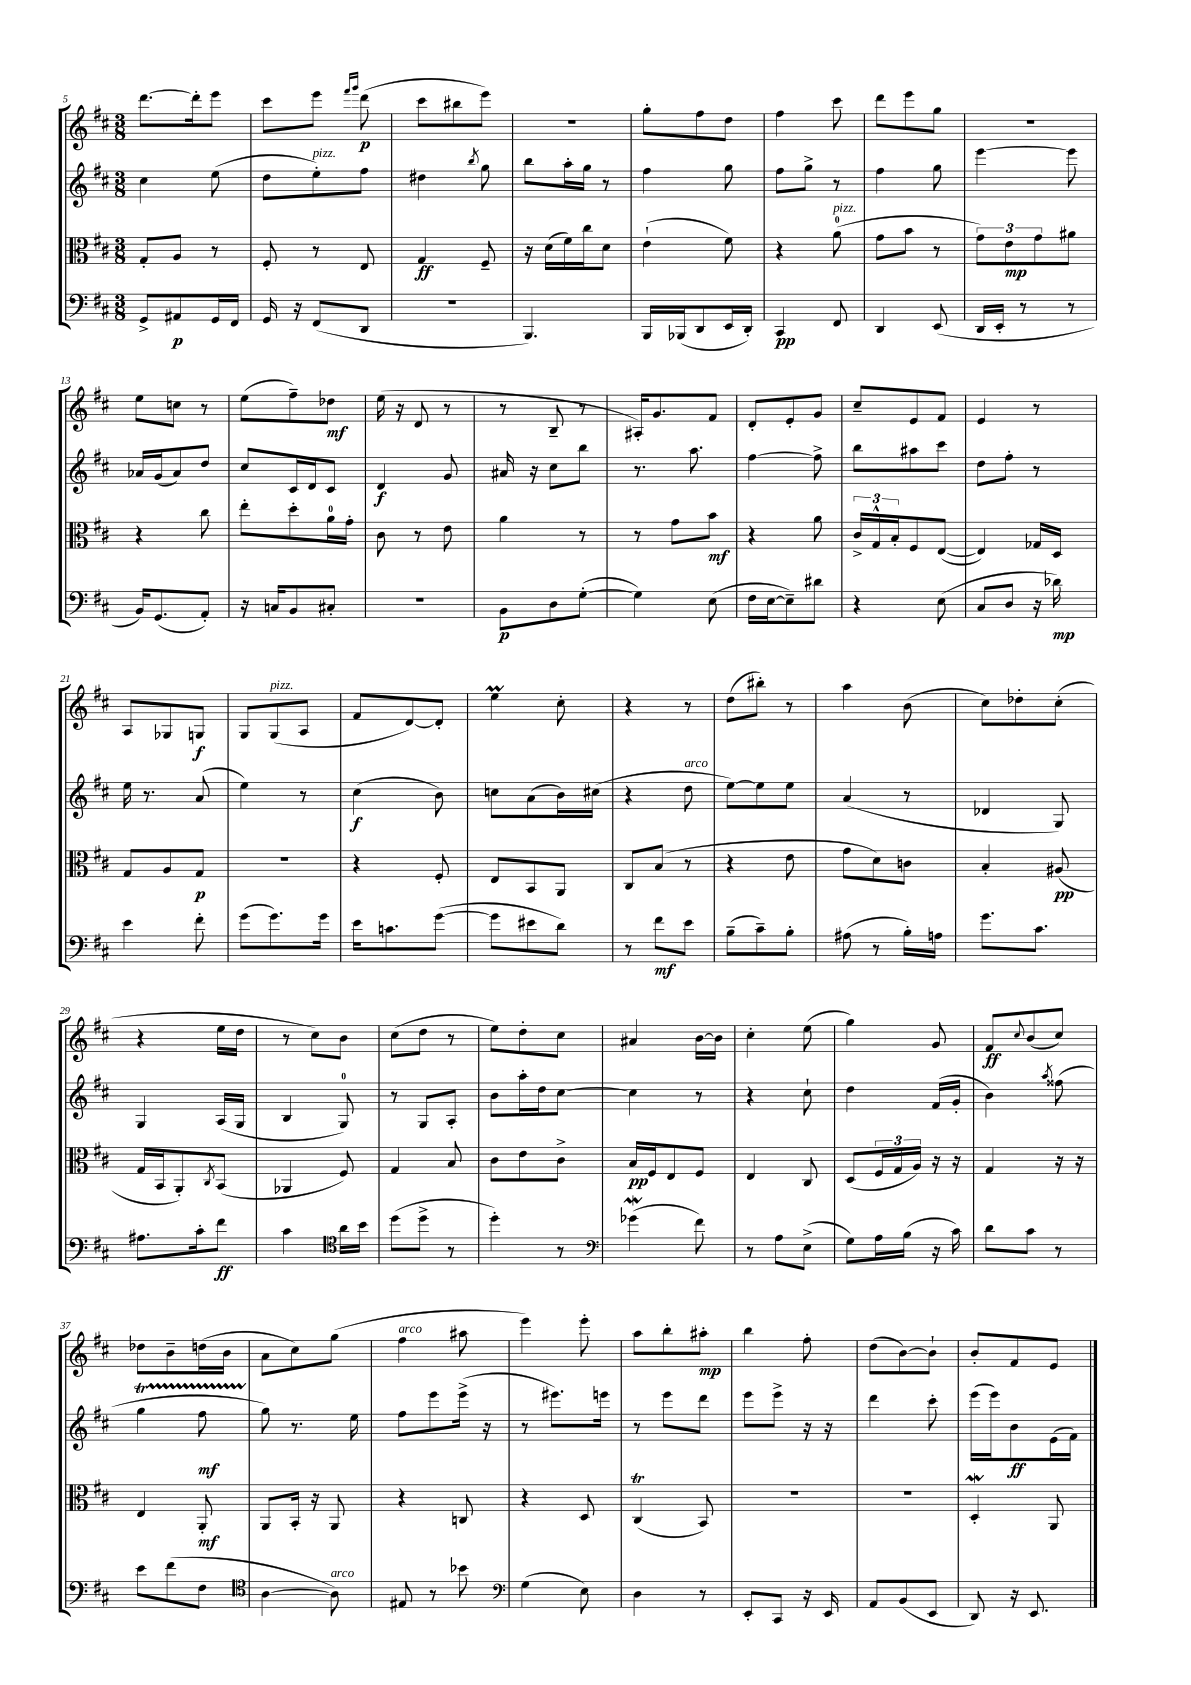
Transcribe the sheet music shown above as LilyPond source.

<<
\new StaffGroup <<
\new Staff = "s0" {
    \clef treble \key d \major \numericTimeSignature \time 3/8
    d'''8.~ d'''16-. e'''8 |
    cis'''8 e'''8 \grace { fis'''16 g'''16 } d'''8\p( |
    cis'''8 bis''8 e'''8) |
    R4. |
    g''8-. fis''8 d''8 |
    fis''4 cis'''8 |
    d'''8 e'''8 g''8 |
    r4. |
    e''8 c''8 r8 |
    e''8( fis''8--) des''8\mf |
    e''16( r16 d'8 r8 |
    r8 b8-- r8 |
    ais16-.) g'8. fis'8 |
    d'8-. e'8-. g'8 |
    cis''8-- e'8 fis'8 |
    e'4 r8 |
    a8 ges8 g8\f |
    g8 g8^\markup { \italic "pizz." }( a8 |
    fis'8 d'8~) d'8-. |
    e''4\prall cis''8-. |
    r4 r8 |
    d''8( bis''8-.) r8 |
    a''4 b'8( |
    cis''8) des''8-. cis''8-.( |
    r4 e''16 d''16 |
    r8 cis''8) b'8 |
    cis''8( d''8 r8 |
    e''8) d''8-. cis''8 |
    ais'4 b'16~ b'16 |
    cis''4-. e''8( |
    g''4) g'8 |
    fis'8\ff \appoggiatura { cis''8 } b'8( cis''8) |
    des''8 b'8-- d''16( b'16 |
    a'8 cis''8) g''8( |
    fis''4^\markup { \italic "arco" } ais''8 |
    e'''4) e'''8-. |
    a''8 b''8-. ais''8-.\mp |
    b''4 fis''8-. |
    d''8( b'8~) b'8-! |
    b'8-. fis'8 e'8 \bar "|." |
}
\new Staff = "s1" {
    \clef treble \key d \major \numericTimeSignature \time 3/8
    cis''4 e''8( |
    d''8 e''8-.^\markup { \italic "pizz." }) fis''8 |
    dis''4 \acciaccatura { b''8 } g''8 |
    b''8 a''16-. g''16 r8 |
    fis''4 g''8 |
    fis''8 g''8-> r8 |
    fis''4 g''8 |
    e'''4~ e'''8 |
    aes'16 g'16( aes'8) d''8 |
    cis''8 cis'16 d'16 cis'8 |
    d'4\f g'8 |
    ais'16 r16 cis''8 b''8 |
    r8. a''8. |
    fis''4~ fis''8-> |
    b''8 ais''8 cis'''8 |
    d''8 fis''8-. r8 |
    e''16 r8. a'8( |
    e''4) r8 |
    cis''4\f( b'8) |
    c''8 a'8( b'16) cis''16( |
    r4 d''8^\markup { \italic "arco" } |
    e''8~) e''8 e''8 |
    a'4( r8 |
    des'4 g8) |
    g4 a16( g16 |
    b4 g8-0) |
    r8 g8 a8-. |
    b'8 a''16-. d''16 cis''8~ |
    cis''4 r8 |
    r4 cis''8-! |
    d''4 fis'16( g'16-. |
    b'4) \acciaccatura { a''8 } fisis''8( |
    g''4\startTrillSpan fis''8\mf |
    g''8\stopTrillSpan) r8. e''16 |
    fis''8 e'''8 e'''16->( r16 |
    r8 eis'''8.) e'''16 |
    r8 e'''8 d'''8 |
    e'''8 e'''8-> r16 r16 |
    d'''4 cis'''8-. |
    e'''16( e'''16) b'8\ff e'16( fis'16) \bar "|." |
}
\new Staff = "s2" {
    \clef alto \key d \major \numericTimeSignature \time 3/8
    g8-. a8 r8 |
    fis8-. r8 e8 |
    g4\ff fis8-- |
    r16 d'16( fis'16) cis''16 d'8 |
    e'4-!( fis'8) |
    r4 a'8-0^\markup { \italic "pizz." }( |
    g'8 b'8 r8 |
    \tuplet 3/2 { g'8) e'8\mp g'8 } ais'8 |
    r4 cis''8 |
    e''8-. d''8-. a'16-0 g'16-. |
    cis'8 r8 e'8 |
    a'4 r8 |
    r8 g'8 b'8\mf |
    r4 a'8 |
    \tuplet 3/2 { cis'16-> g16-^ b16-. } fis8 e8~( |
    e4) ges16 d16 |
    g8 a8 g8\p |
    R4. |
    r4 fis8-. |
    e8 b,8 a,8 |
    cis8 b8( r8 |
    r4 e'8 |
    g'8 d'8) c'8 |
    b4-. ais8\pp( |
    g16 b,16 a,8-.) \acciaccatura { cis8 } b,8( |
    aes,4 fis8) |
    g4 b8 |
    cis'8 e'8 cis'8-> |
    b16\pp fis16 e8 fis8 |
    e4 cis8 |
    d8( \tuplet 3/2 { fis16 g16 a16) } r16 r16 |
    g4 r16 r16 |
    e4 a,8-.\mf |
    a,8 b,16-. r16 a,8 |
    r4 c8 |
    r4 d8 |
    cis4\trill( b,8) |
    R4. |
    R4. |
    d4-.\mordent a,8 \bar "|." |
}
\new Staff = "s3" {
    \clef bass \key d \major \numericTimeSignature \time 3/8
    g,8-> ais,8\p g,16 fis,16 |
    g,16 r16 fis,8( d,8 |
    R4. |
    b,,4.) |
    b,,16 bes,,16( d,8 e,16 d,16-.) |
    cis,4\pp fis,8 |
    d,4 e,8( |
    d,16 e,16-. r8 r8 |
    b,16) g,8.( a,8-.) |
    r16 c16 b,8 cis8-. |
    R4. |
    b,8\p d8 g8~-.( |
    g4) e8( |
    fis16 e16~ e8--) dis'8 |
    r4 e8( |
    cis8 d8 r16 des'16\mp) |
    e'4 fis'8-. |
    g'8( g'8.) g'16 |
    e'16 c'8. g'8~( |
    g'8 eis'8 d'8) |
    r8 fis'8\mf e'8 |
    b8--( cis'8--) b8-. |
    ais8( r8 b16-.) a16 |
    g'8. cis'8. |
    ais8. cis'16-. fis'8\ff |
    cis'4 \clef tenor a'16 b'16 |
    d''8( d''8-> r8 |
    d''4-.) r8 |
    \clef bass ges'4\mordent( fis'8) |
    r8 a8 e8->( |
    g8) a16 b16( r16 cis'16) |
    d'8 cis'8 r8 |
    e'8 fis'8( fis8 |
    \clef tenor a4~ a8^\markup { \italic "arco" }) |
    eis8 r8 bes'8 |
    \clef bass g4( e8) |
    d4 r8 |
    e,8-. cis,8 r16 e,16 |
    a,8 b,8( e,8 |
    d,8) r16 e,8. \bar "|." |
}
>>
>>
\layout { \context { \Score currentBarNumber = #5 } }
